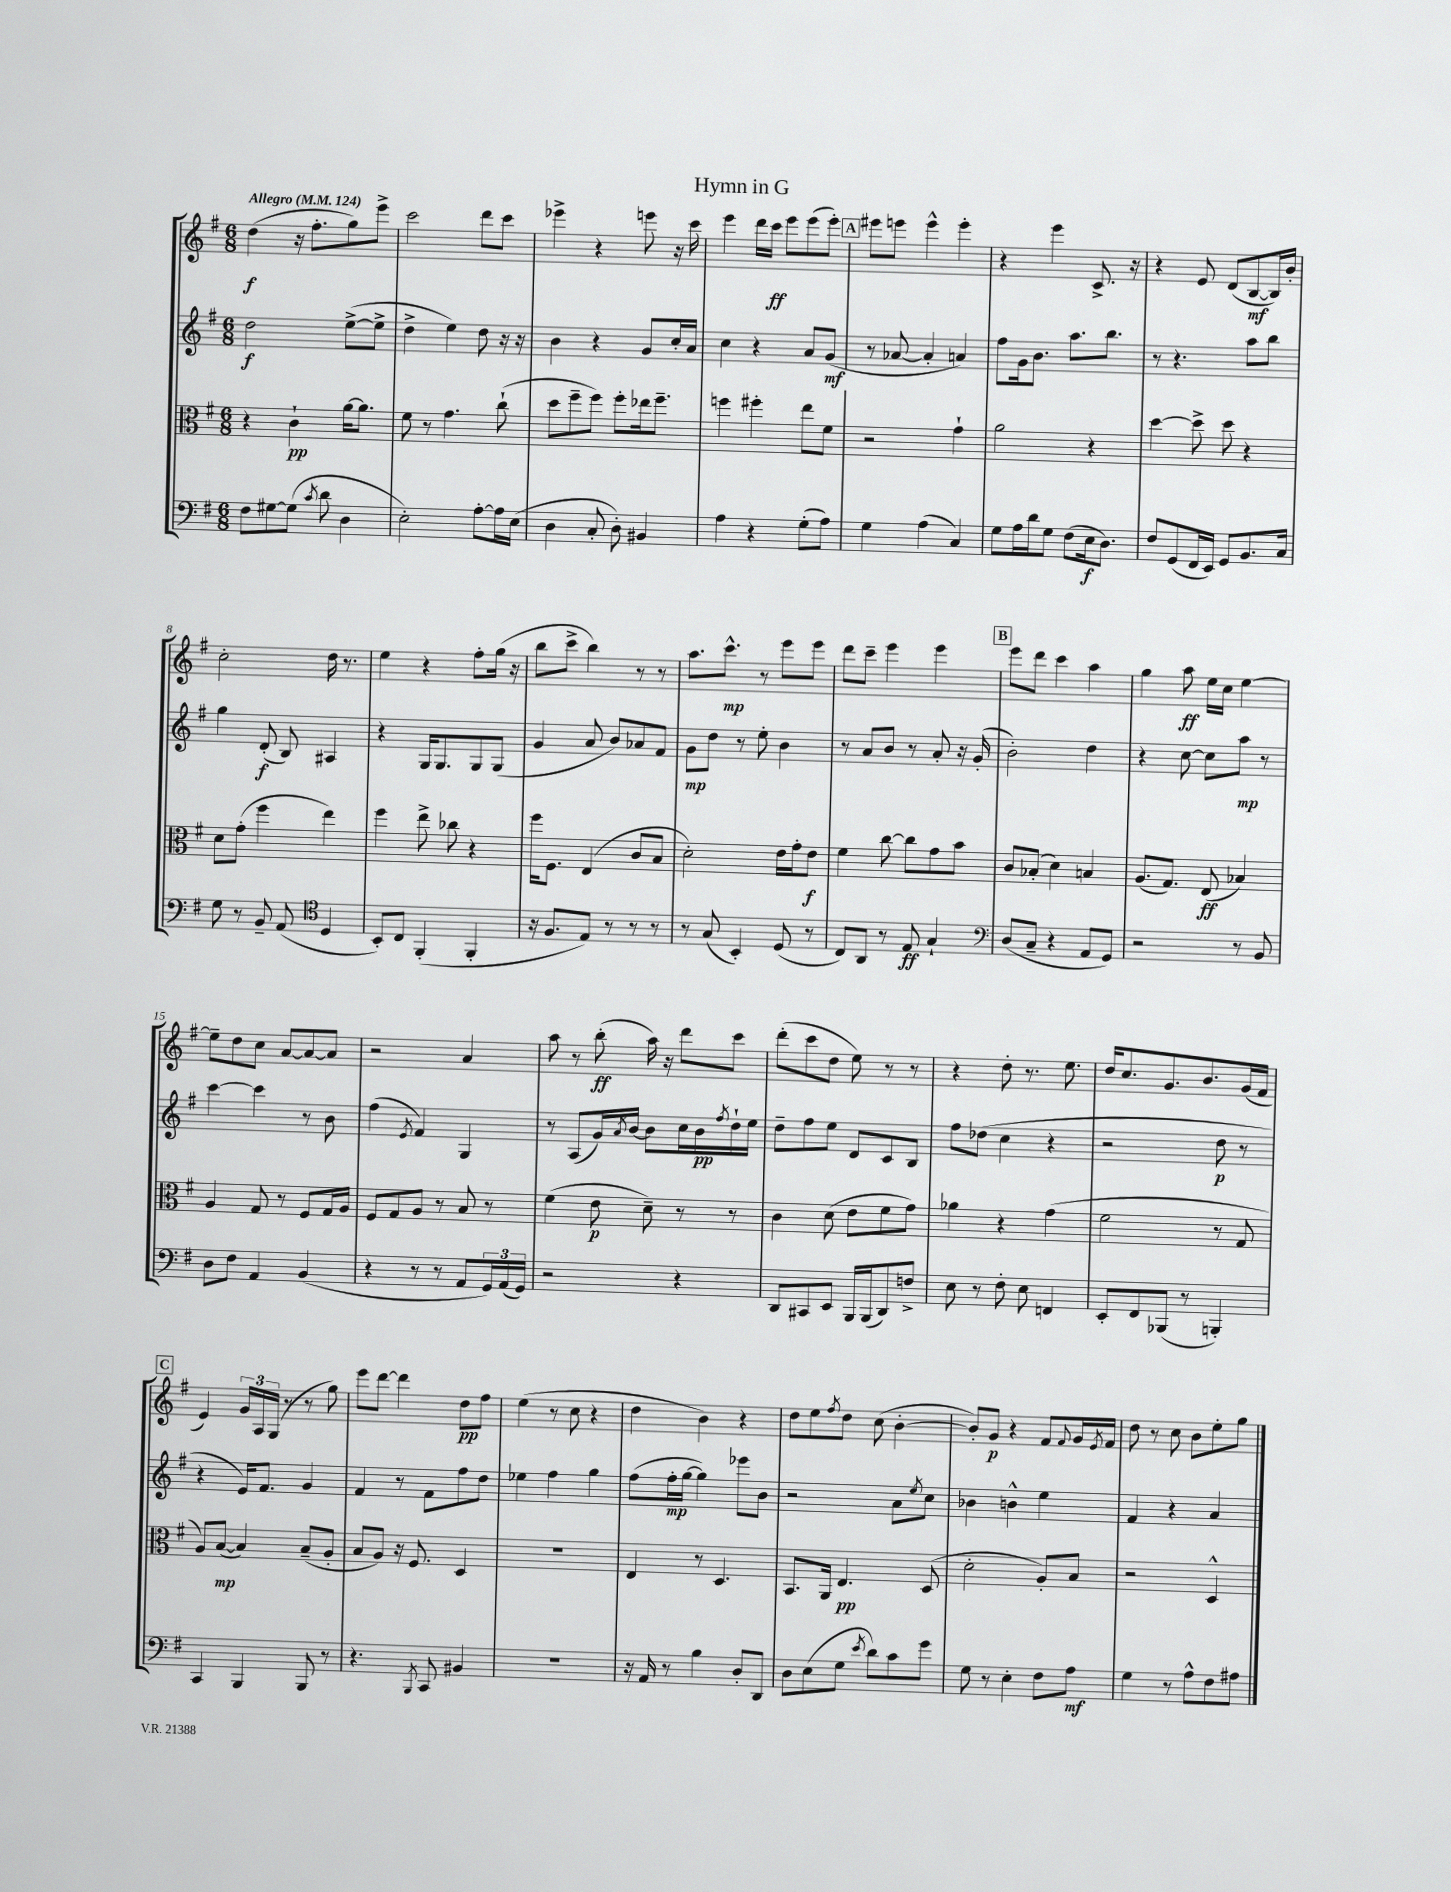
\header { title = "Hymn in G" }
<<
\new StaffGroup <<
\new Staff = "s0" {
    \clef treble \key g \major \numericTimeSignature \time 6/8 \tempo "Allegro" 4 = 124
    d''4\f( r16 fis''8.-. g''8) e'''8-> |
    c'''2 d'''8 c'''8 |
    ees'''4-> r4 e'''8 r16 c'''16 |
    e'''4 d'''16 c'''16\ff e'''8 e'''8( e'''8-.) |
    \mark \markup { \box "A" } eis'''8 e'''8 e'''4-^ e'''4-. |
    r4 e'''4 c'8.-> r16 |
    r4 e'8 d'8( b8~\mf b16) b'16-. |
    c''2-. d''16 r8. |
    e''4 r4 fis''8-. g''16( r16 |
    b''8 c'''8-> b''4) r8 r8 |
    a''8. c'''8.-^\mp r8 e'''8 e'''8 |
    d'''8 c'''8-- e'''4 e'''4 |
    \mark \markup { \box "B" } e'''8 d'''8 c'''4 a''4 |
    g''4 a''8\ff e''16 c''16 e''4~ |
    e''8-- d''8 c''8 a'8~ a'8~ a'8 |
    r2 a'4 |
    a''8 r8 b''8-.\ff( a''16) r16 d'''8 c'''8 |
    d'''8-.( c'''8 d''8 e''8) r8 r8 |
    r4 d''8-. r8. e''8. |
    d''16 c''8. g'8. b'8. g'16( fis'16 |
    \mark \markup { \box "C" } e'4) \tuplet 3/2 { g'16 a16 g16( } r8 r8 g''8) |
    e'''8 d'''8~ d'''4 d''8\pp fis''8 |
    e''4( r8 c''8 r4 |
    d''4 b'4) r4 |
    d''8 e''8 \acciaccatura { fis''8 } d''8 c''8( b'4~-. |
    b'8-.) g'8\p r4 fis'8 \appoggiatura { fis'8 } g'16 \acciaccatura { e'8 } fis'16 |
    d''8 r8 c''8 b'8 e''8-. g''8 \bar "|." |
}
\new Staff = "s1" {
    \clef treble \key g \major \numericTimeSignature \time 6/8
    d''2\f e''8~->( e''8-> |
    d''4-> e''4) d''8 r16 r16 |
    b'4 r4 g'8 c''16-. a'16 |
    c''4 r4 a'8 g'8\mf( |
    \mark \markup { \box "A" } r8 aes'8~ aes'4-. a'4) |
    fis''8 g'16 b'8. a''8. b''8. |
    r8 r4. a''8 b''8 |
    g''4 d'8-.\f( b8) ais4 |
    r4 g16 g8. g8 g8( |
    g'4 a'8 b'8) aes'8 fis'8 |
    g'8\mp d''8 r8 e''8-. b'4 |
    r8 a'8 b'8 r8 a'8-. r16 g'16-.( |
    \mark \markup { \box "B" } b'2-.) d''4 |
    r4 c''8~ c''8 a''8\mp r8 |
    c'''4~ c'''4 r8 b'8 |
    fis''4( \acciaccatura { e'8 } fis'4) g4 |
    r8 a8( g'16) \acciaccatura { a'8 } b'16~ b'8 c''16 b'16\pp \acciaccatura { fis''8 } d''16-! e''16 |
    d''8-- fis''8 e''8 d'8 c'8 b8 |
    fis''8 des''8( c''4 r4 |
    r2 d''8\p r8 |
    \mark \markup { \box "C" } r4 e'16) fis'8. g'4 |
    fis'4 r8 fis'8 fis''8 d''8 |
    ees''4 fis''4 g''4 |
    fis''8( fis''16-.\mp g''16~ g''4) ees'''8 b'8 |
    r2 a'8 \acciaccatura { e''8 } c''8 |
    bes'4 b'4-^ e''4 |
    fis'4 r4 a'4 \bar "|." |
}
\new Staff = "s2" {
    \clef alto \key g \major \numericTimeSignature \time 6/8
    r4 c'4-!\pp a'16~ a'8. |
    fis'8 r8 g'4. c''8-!( |
    d''8 fis''8-- fis''8) fis''8-. ees''16 fis''8.-- |
    f''4 fis''4-. e''8 fis'8 |
    \mark \markup { \box "A" } r2 g'4-! |
    a'2 r4 |
    d''4~ d''8-> d''8 r4 |
    d'8 g'8-.( fis''4 e''4) |
    fis''4 e''8-> ces''8 r4 |
    fis''16 fis8. e4( c'8 b8 |
    d'2-.) e'16 g'16-. e'8\f |
    fis'4 c''8~ c''8 g'8 b'8 |
    \mark \markup { \box "B" } c'8 bes8-.( d'4) b4 |
    a8.( g8.) e8\ff( bes4) |
    a4 g8 r8 fis8 g16 a16 |
    fis8 g8 a8 r8 b8 r8 |
    fis'4( e'8\p d'8--) r8 r8 |
    c'4 d'8( e'8 fis'8 g'8) |
    aes'4 r4 g'4( |
    fis'2 r8 g8 |
    \mark \markup { \box "C" } a8) b8~\mp( b4) b8--( a8-. |
    b8 a8) r16 fis8. d4 |
    R2. |
    e4 r8 d4. |
    b,8. a,16 e4.\pp d8( |
    d'2-. a8-.) b8 |
    r2 d4-^ \bar "|." |
}
\new Staff = "s3" {
    \clef bass \key g \major \numericTimeSignature \time 6/8
    fis8 gis8~ gis8( \acciaccatura { c'8 } d'8 d4 |
    e2-.) a8~-. a16 e16( |
    d4 c8-. d8-.) bis,4 |
    a4 r4 g8-.( a8) |
    \mark \markup { \box "A" } g4 a4( c4) |
    g8 a16 d'16 g8 fis8( e16\f d8.) |
    fis8 g,8( fis,16 e,16) g,8 b,8. c16 |
    g8 r8 b,8-- a,8( \clef tenor d4 |
    b,8-.) c8 fis,4-.( fis,4-. |
    r16 fis8. e8) r8 r8 r8 |
    r8 g8( b,4-.) d8( r8 |
    c8) a,8 r8 e8\ff g4-! |
    \mark \markup { \box "B" } \clef bass d8( c8-- r4 a,8 g,8) |
    r2 r8 b,8 |
    d8 fis8 a,4 b,4( |
    r4 r8 r8 a,8 \tuplet 3/2 { g,16) a,16( g,16) } |
    r2 r4 |
    d,8 cis,8 e,8 b,,16 b,,16( d,8) f8-> |
    e8 r8 fis8-. e8 f,4 |
    e,8-. fis,8 bes,,8( r8 b,,4-.) |
    \mark \markup { \box "C" } c,4 b,,4 b,,8 r8 |
    r4. \acciaccatura { b,,8 } c,8 bis,4 |
    R2. |
    r16 a,16 r8 b4 d8-. d,8 |
    d8 e8( g8 \acciaccatura { e'8 } d'8) c'8 g'8 |
    g8 r8 e4-. fis8 a8\mf |
    g4 r8 a8-^ fis8 ais8 \bar "|." |
}
>>
>>
